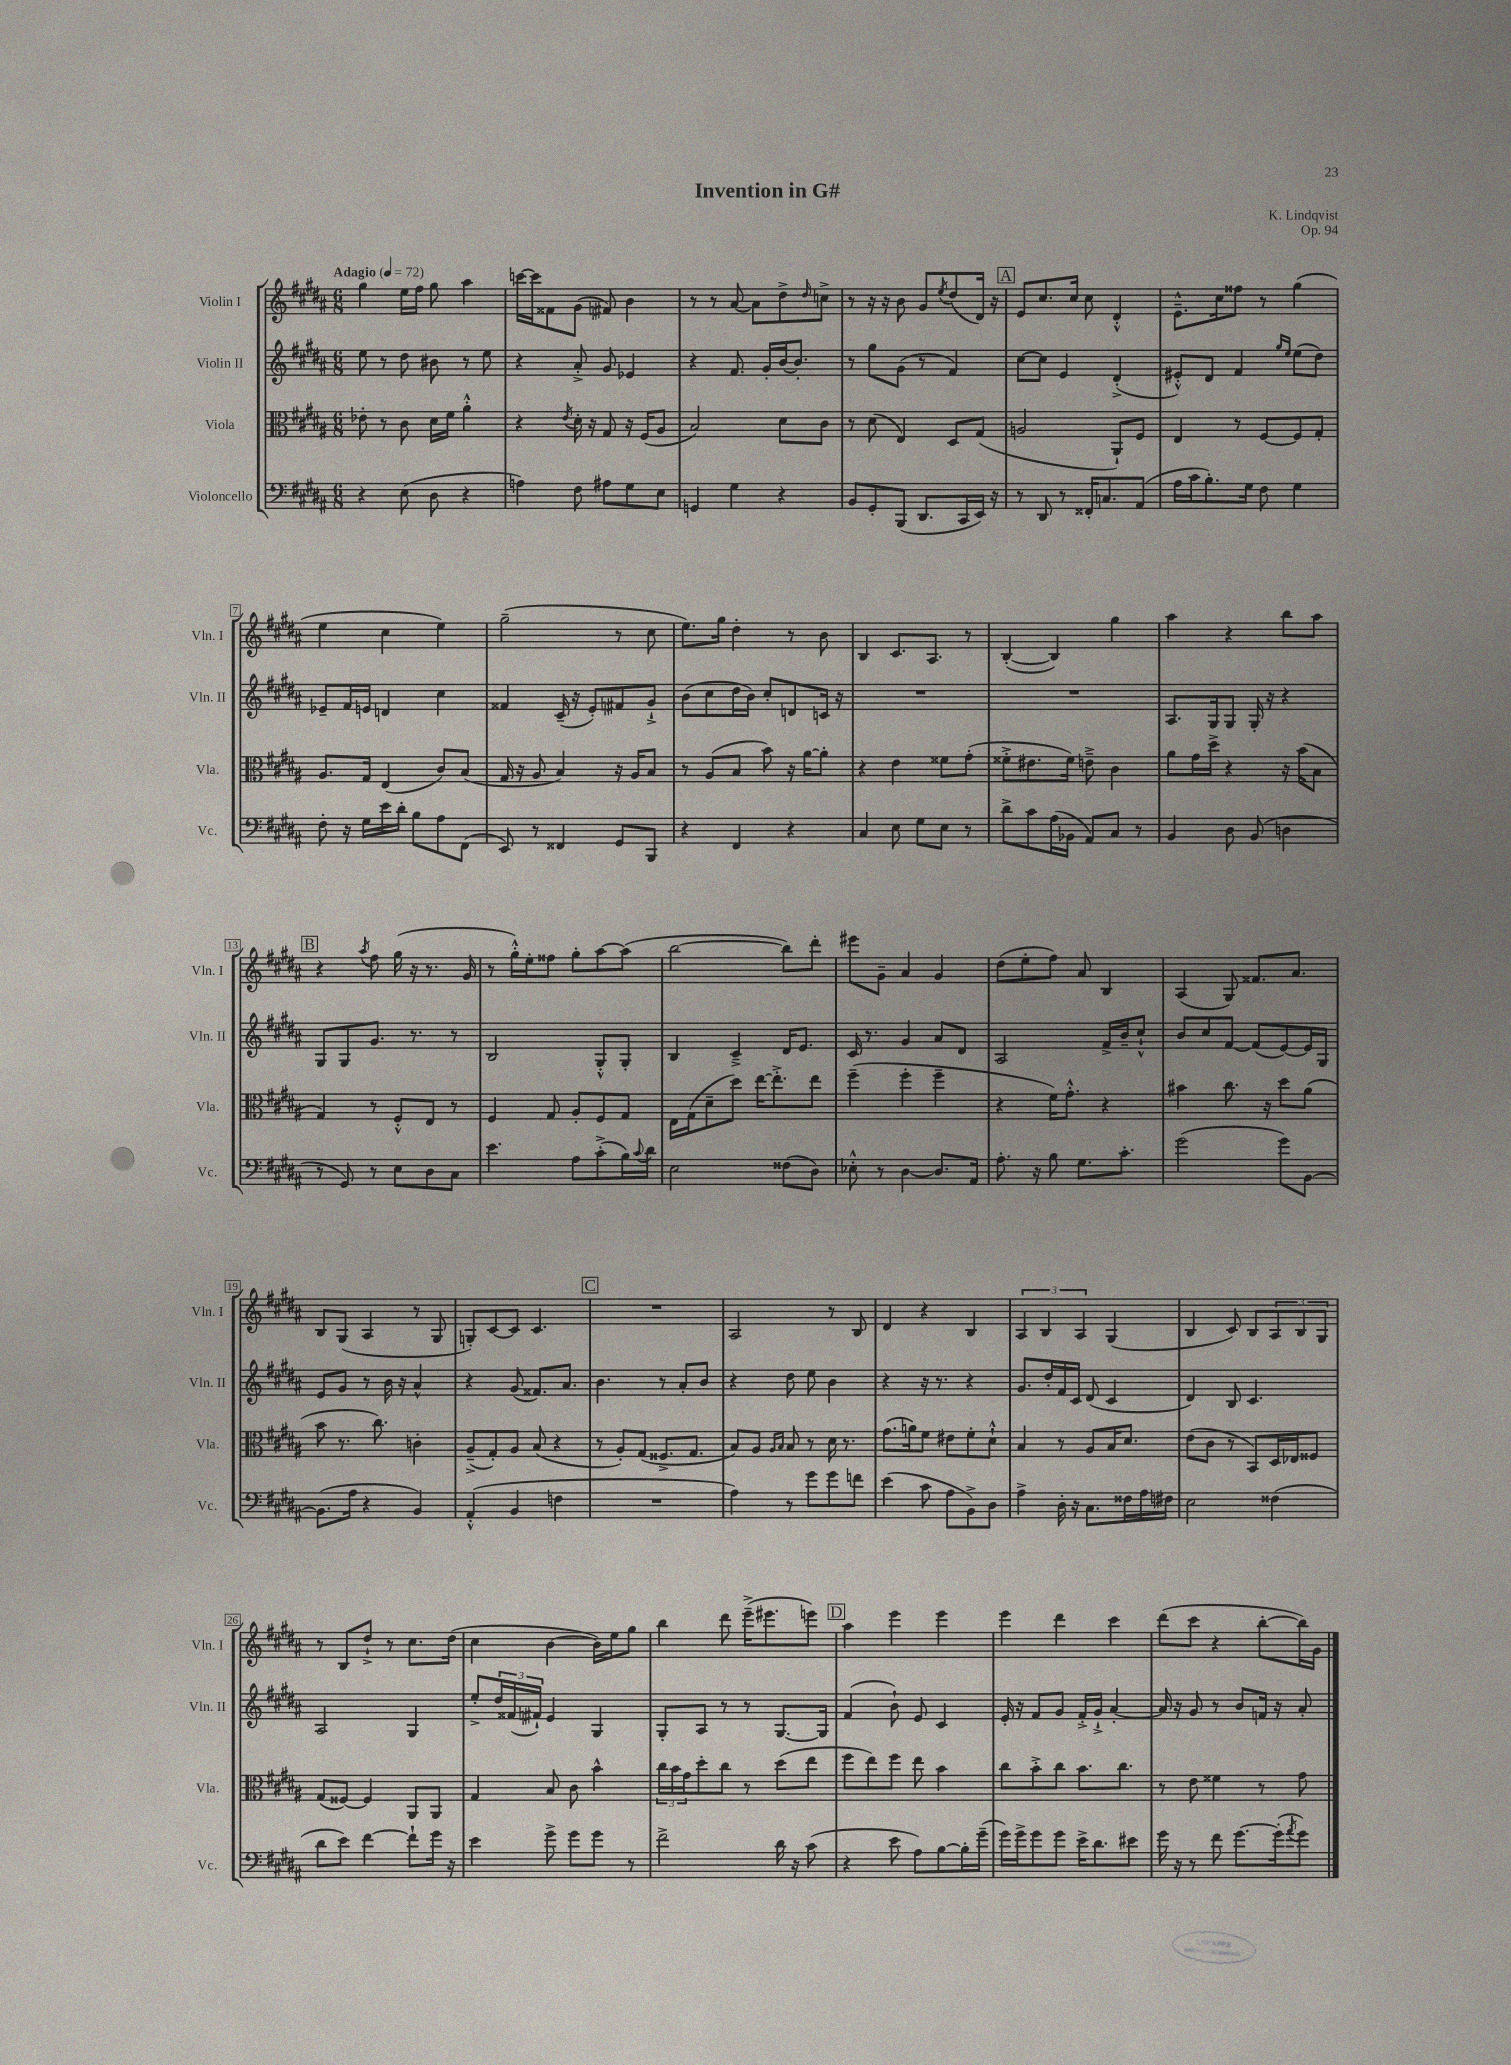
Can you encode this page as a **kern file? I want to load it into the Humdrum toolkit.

**kern	**kern	**kern	**kern
*part4	*part3	*part2	*part1
*staff4	*staff3	*staff2	*staff1
*I"Violoncello	*I"Viola	*I"Violin II	*I"Violin I
*I'Vc.	*I'Vla.	*I'Vln. II	*I'Vln. I
*clefF4	*clefC3	*clefG2	*clefG2
*k[f#c#g#d#a#]	*k[f#c#g#d#a#]	*k[f#c#g#d#a#]	*k[f#c#g#d#a#]
*M6/8	*M6/8	*M6/8	*M6/8
*MM72	*MM72	*MM72	*MM72
=1	=1	=1	=1
!	!	!	!LO:TX:a:B:t=Adagio
4r	8e-X'\	8ee\	4gg#\
.	8r	8r	.
(8E\	8c#\	8dd#\	16ee\LL
.	.	.	16ff#\JJ
8D#\	16d#\LL	8b#X\	8gg#\
.	16f#\JJ	.	.
4r	4a#'^^\	8r	4aa#\
.	.	8ee\	.
=2	=2	=2	=2
4An\)	4r	4r	[16cccn\LL
.	.	.	16ccc\J]
.	.	.	8f##X\
.	8qe/	.	.
8F#\	16d#'\	8a#'^/	(8g#\J
.	16r	.	.
8A#X\L	8G#/	8g#/	8f#X/)
8G#\	16r	4e-X/	4b\
.	(16F#/KL	.	.
8E\J	8A#/J	.	.
=3	=3	=3	=3
4GGn/	2B/)	4r	8r
.	.	.	8r
4G#\	.	8.f#/	[8a#/
.	.	.	8a#\L]
.	.	16g#'/LL	.
4r	8d#\L	[16b/J	8dd#^\
.	.	8.b'/J]	.
.	.	.	16qqdd#/
.	8c#\J	.	8ccn^\J
=4	=4	=4	=4
8BB/L	8r	8r	8r
8GG#'/	(8d#\	8gg#\L	16r
.	.	.	16r
(8BBB/J	4E/)	(8g#\J	8b\
8.DD#/L	.	8r	8g#/L
.	.	.	8qee/
.	8D#/L	4f#/)	(8dd#/
16CC#/L	.	.	.
16EE/JJ)	(8G#/J	.	16d#/Jk)
16r	.	.	16r
!!LO:REH:place=s1:t=A
=5	=5	=5	=5
8r	2An/	[8cc#\L	8e/L
8DD#/	.	8cc#\J]	8.cc#/
8r	.	4e/	.
.	.	.	16cc#/Jk
16FF##X'/KL	.	.	8cc#\
8.Cn/	.	.	.
.	8AA#`/L)	(4d#'^/	4d#'^^/
(8AA#/J	8F#/J	.	.
=6	=6	=6	=6
16A#\LL	4E/	8e#X'^^/L)	8.e~^^\L
16c#\J	.	.	.
8.B'\)	.	8d#/J	.
.	.	.	16cc#\k
.	8r	4f#/	8ff##X\J
16G#\Jk	.	.	.
8F#\	[8F#/L	.	8r
.	.	16qqgg#/LL	.
.	.	16qqee/JJ	.
4G#\	8F#/]	(8ee\L	(4gg#\
.	8G#'/J	8dd#\J)	.
!!LO:LB:g=z
=7	=7	=7	=7
8F#'\	8.A#/L	8e-X~/L	4ee\
16r	.	16f#/L	.
16G#\LL	16G#/Jk	16en/JJ	.
16e\	(4E/	4dn/	4cc#\
16d#'\JJ	.	.	.
8B\L	.	.	.
8A#\	8c#/L)	4cc#\	4ee\)
(8FF#\J	(8B/J	.	.
=8	=8	=8	=8
8EE/)	16G#/	4f##X/	(2gg#~\
.	16r	.	.
8r	8A#/	.	.
4FF##X/	4B/)	(16c#~/	.
.	.	16r	.
.	.	8e'/L)	.
8GG#/L	16r	8f#X/	8r
.	16A#/KL	.	.
8BBB/J	8B/J	8g#`^/J	8cc#\
=9	=9	=9	=9
4r	8r	(8b\L	8.ee\L)
.	(8A#/L	8cc#\	.
.	.	.	16gg#\Jk
4FF#/	8B/J	16dd#\L	4dd#'\
.	.	16b\JJ)	.
.	8b\)	8cc#'/L	.
4r	16r	8dn/	8r
.	[16a#\KL	.	.
.	8a#'\J]	16cn/Jk	8b\
.	.	16r	.
=10	=10	=10	=10
4C#/	4r	2.r	4B/
8E\	4e\	.	8.c#/L
8G#\L	.	.	.
.	.	.	8.A#/J
8E\J	8f##X\L	.	.
8r	(8g#'\J	.	8r
=11	=11	=11	=11
8d#^\L	8f##X'^\L	2.r	([4B'/
8c#\	8.e#X\	.	.
(16A#\L	.	.	4B/])
16BB-X\JJ	16f##\Jk)	.	.
8AA#/L)	8en~^\	.	.
8C#/J	4c#\	.	4gg#\
8r	.	.	.
=12	=12	=12	=12
4BB/	8a#\L	8.A#/L	4aa#\
.	16g#\L	.	.
.	16dd#^\JJ	16G#/k	.
8D#\	4r	8G#/J	4r
(8BB/	.	16G#'/	.
.	.	16r	.
4Dn\	16r	4r	8bb\L
.	(16b\KL	.	.
.	8B\J	.	8aa#\J
!!LO:LB:g=z
!!LO:REH:place=s1:t=B
=13	=13	=13	=13
8r	4G#/)	8G#/L	4r
8GG#/)	.	8G#/	.
.	.	.	8qaa#/
8r	8r	8.g#/J	8ff#\
8E\L	8F#'^^/L	.	(16gg#\
.	.	8.r	16r
8D#\	8E/J	.	8.r
8C#\J	8r	8r	.
.	.	.	16g#/
=14	=14	=14	=14
4.e\	4F#/	2B/	8r
.	.	.	16gg#'^^\LL)
.	.	.	16ee'\J
.	8G#/	.	8ff##X\J
8A#\L	8A#'/L	.	8gg#'\L
(8c#'^\	8F#/	8G#'^^/L	[8aa#\
16B\L)	8G#/J	8G#'/J	(8aa#\J]
8qqc#/	.	.	.
16d#\JJ	.	.	.
=15	=15	=15	=15
2E\	16E\LL	4B/	[2bb\
.	(16G#\J	.	.
.	8d#~\	.	.
.	8dd#\J)	4c#~^/	.
.	[16ee\KL	.	.
.	8.ee'^\]	.	.
(8F##X\L	.	16d#/KL	8bb\L])
.	.	8.e/J	.
8D#\J)	8ee\J	.	8ddd#'\J
=16	=16	=16	=16
8E-X'^^\	(4ff#~\	16c#/	8eee#X\L
.	.	8.r	.
8r	.	.	8g#~\J
[4D#\	4ff#'\	4g#/	4a#/
8.D#/L]	4ff#~\	8a#/L	4g#/
.	.	8d#/J	.
16AA#/Jk	.	.	.
=17	=17	=17	=17
8.A#'\	4r	2A#/	(8dd#\L
.	.	.	8ee'\
16r	.	.	.
8B\	16f#\KL)	.	8ff#\J)
.	8.g#'^^\J	.	.
8.G#\L	.	.	8a#/
.	4r	16f#^/LL	4B/
8.c#'\J	.	16b~/J	.
.	.	8cc#`^^/J	.
=18	=18	=18	=18
(2g#\	4b#X\	8b/L	(4A#/
.	.	8cc#/	.
.	8.cc#\	[8f#/J	8G#/)
.	.	(8f#/L]	8.f##X/L
.	16r	.	.
8g#\L)	8dd#\L	[8e/)	.
.	.	.	8.a#/J
[8BB\J	(8a#\J	16e/L]	.
.	.	16G#/JJ	.
!!LO:LB:g=z
=19	=19	=19	=19
(8.BB\L]	8b\	8e/L	8B/L
.	8.r	8g#/J	(8G#/J
16A#\Jk	.	.	.
4r	.	8r	4A#/
.	8.cc#\)	.	.
.	.	16b\	.
.	.	16r	.
4BB/)	4cn'\	4a#^^/	8r
.	.	.	8G#/
=20	=20	=20	=20
(4AA#'^^/	(8A#~^/L	4r	8Gn'/L)
.	8G#'/)	.	[8c#/
4BB/	8A#/J	(8g#/	8c#/J]
.	(8B/	8.f##X/L)	4.c#/
4Fn\	4r	.	.
.	.	8.a#/J	.
!!LO:REH:place=s1:t=C
=21	=21	=21	=21
2.r	8r	4.b\	2.r
.	8A#'/L)	.	.
.	(8G#/J	.	.
.	8.F##X^/L	8r	.
.	.	8a#'/L	.
.	8.G#/J	.	.
.	.	8b/J	.
=22	=22	=22	=22
4A#\)	8B/L)	4r	2A#/
.	8A#/J	.	.
.	16qqA#/LL	.	.
.	16qqB/JJ	.	.
8r	8B/	8dd#\	.
8g#\L	8r	8ee\	.
8g#\	16d#\	4b\	8r
.	8.r	.	.
8fn\J	.	.	8B/
=23	=23	=23	=23
(4e\	(8.g#\L	4r	4d#/
.	16an\k)	.	.
8c#\	8f#\J	16r	4r
.	.	8.r	.
8A#\L	8e#X\L	.	.
8BB^\)	8f#'\	4r	4B/
8D#\J	8d#`^^\J	.	.
=24	=24	=24	=24
4A#^\	4B/	8.g#/L	6A#/
.	.	.	6B/
.	.	16dd#'/L	.
16D#'\	8r	16f#/	.
16r	.	16c#/JJ	.
.	.	.	6A#/
8.C#\L	8A#/L	(8d#/	.
.	16B/K	4c#/	(4G#/
16F##X\L	8.d#/J	.	.
16A#\	.	.	.
16F#X\JJ	.	.	.
=25	=25	=25	=25
2E\	(8e\L	4d#/)	4B/
.	8c#\J	.	.
.	8r	8B/	8c#/)
.	8BB/L)	4.c#/	8B/L
(4F##X\	16D#/L	.	12A#/
.	16E-X/J	.	.
.	.	.	12B/
.	8F##X/J	.	.
.	.	.	12G#/J
!!LO:LB:g=z
=26	=26	=26	=26
8d#\L	(8G#/L	2A#/	8r
8e\J)	[8F##X/J)	.	8B/L
[4f#\	4F##/]	.	8dd#`^/J
.	.	.	8r
8f#`\L]	8AA#/L	4G#/	8.cc#\L
16g#\Jk	8AA#/J	.	.
16r	.	.	(16dd#\Jk
=27	=27	=27	=27
4e\	4G#/	8ee'^/L	4cc#\
.	.	24dd#/L	.
.	.	(24f##X/	.
.	.	24f#X`/JJ)	.
8g#^\	8B/	4e/	[4b\
8g#\L	8c#\	.	.
8g#\J	4b^^\	4G#/	16b\LL])
.	.	.	16ee\J
8r	.	.	8gg#\J
=28	=28	=28	=28
2f#^\	24cc#\LL	8G#'/L	4bb\
.	24b\	.	.
.	24g#\J	.	.
.	8dd#'\	8A#/J	.
.	8cc#\J	8r	8ddd#\
.	8r	8r	(16eee~^\KL
.	.	.	8.eee#X\
16d#\	(8dd#\L	[8.G#/L	.
16r	.	.	.
(8c#\	8ee\J	.	8eeen\J)
.	.	16G#/Jk]	.
!!LO:REH:place=s1:t=D
=29	=29	=29	=29
4r	8ff#\L	(4f#/	4aa#\
.	8ee\)	.	.
8e\	8ff#\J	8b`\)	4eee\
8A#\L)	8ee\	8e/	.
[8B\	4b\	4c#/	4eee\
16B'\L]	.	.	.
(16g#~\JJ	.	.	.
=30	=30	=30	=30
16g#\LL)	8cc#\L	16e'/	4eee\
16g#^\J	.	16r	.
8g#\	8b'^\	8f#/L	.
8g#\J	8cc#\J	8g#/J	4ddd#\
16e^\KL	8.b\L	16f#'^/LL	.
8.d#\	.	16g#`^/JJ	.
.	.	[4a#'/	4ccc#\
.	8.cc#\J	.	.
8e#X\J	.	.	.
=31	=31	=31	=31
16g#\	8r	16a#/]	(8ddd#\L
16r	.	16r	.
8r	8e\	8g#/	8ccc#\J
8f#\	4f##X\	8r	4r
[8.g#\L	.	8b/L	.
.	8r	16fn/Jk	[8bb'\L
(16g#'\k]	.	16r	.
8qa#/	.	.	.
8g#\J)	8g#\	8a#'/	16bb\L])
.	.	.	16g#\JJ
==	==	==	==
*-	*-	*-	*-
